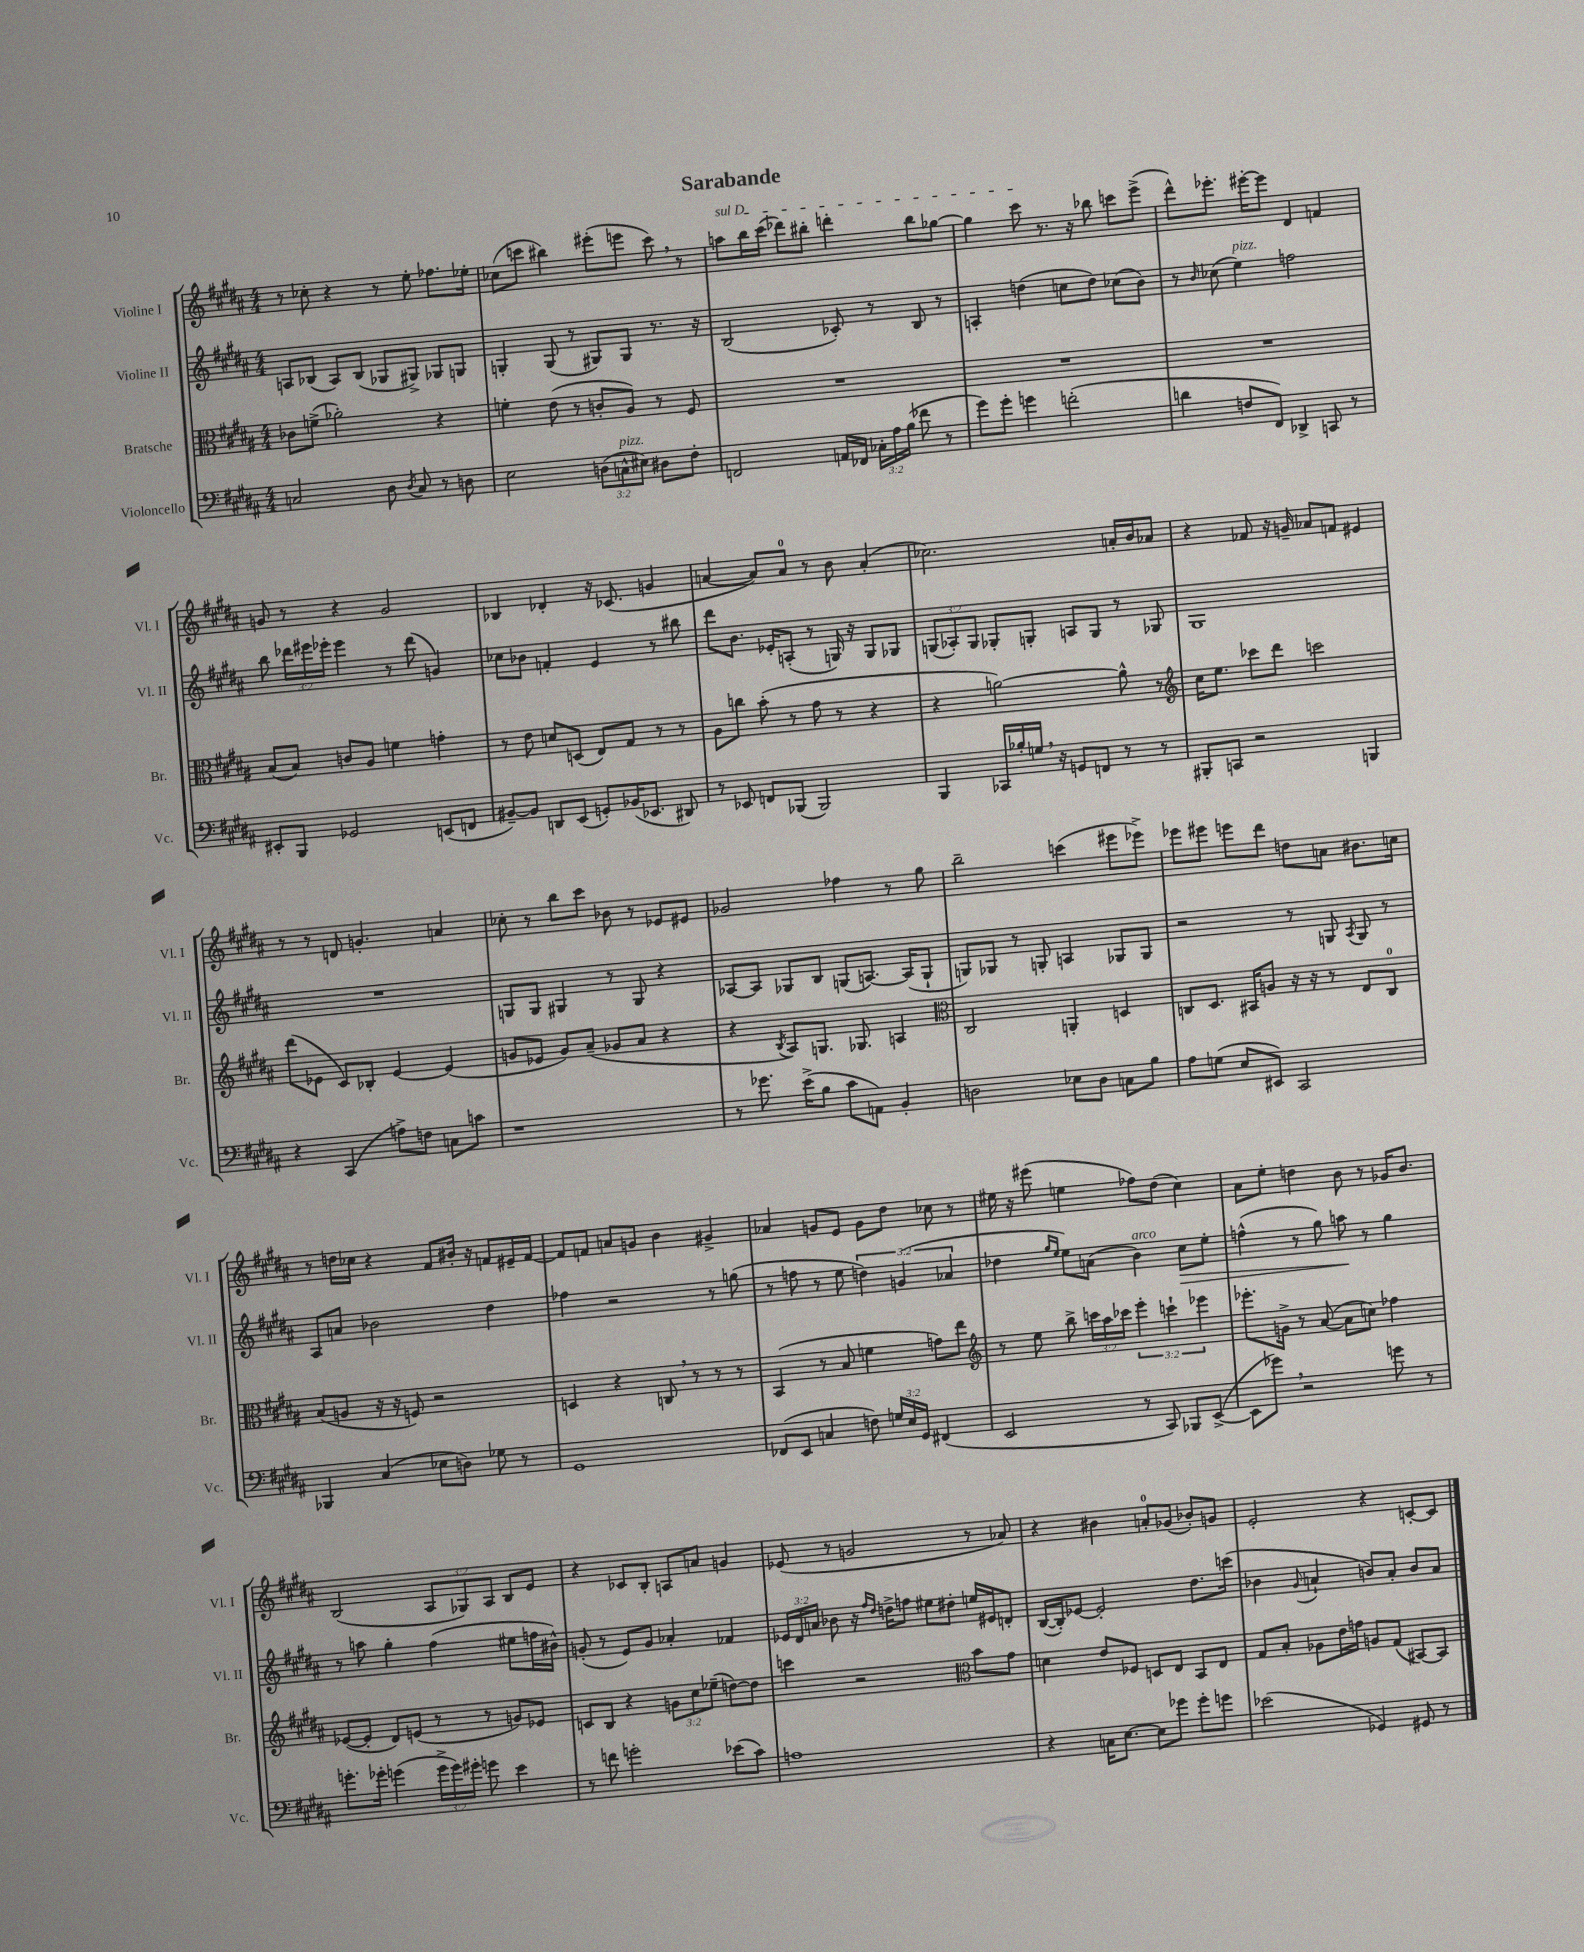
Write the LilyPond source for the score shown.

\header { title = "Sarabande" }
<<
\new StaffGroup <<
\new Staff = "s0" \with { instrumentName = "Violine I" shortInstrumentName = "Vl. I" } {
    \clef treble \key b \major \numericTimeSignature \time 4/4 \override Staff.TupletNumber.text = #tuplet-number::calc-fraction-text
    \autoBeamOff r8 ces''8-. r4 r8 e''8-. fes''8.[ ees''16]-. |
    ces''8[( c'''8] bis''4) eis'''8[-.( e'''8] c'''8) \breathe r8 |
    \once \override TextSpanner.bound-details.left.text = \markup { \italic "sul D" } a''8[\startTextSpan b''16 cis'''16]( des'''8[) bis''8]-. d'''4-. bis''8[ ges''8]~ |
    ges''4 cis'''8\stopTextSpan r8. r16 bes''8 c'''8[ e'''8]->( |
    dis'''8[-^) ees'''8.]-. eis'''16[~-. eis'''8] dis'4 f'4 |
    g'8 r8 r4 g'2 |
    bes4 des'4-. r16 ces'8.( g'4 |
    a'4~ a'8[) a'8]-0 r8 b'8 a'4-.( |
    ces''2.) a'16[-. b'16 aes'8] |
    r4 fes'8 r16 g'16-- aes'8[ f'8] eis'4 |
    r8 r8 d'8 g'4.-. a'4 |
    ces''8-. r8 b''8[ cis'''8] bes'8 r8 ees'8[ eis'8] |
    ges'2 fes''4 r8 gis''8 |
    b''2-- c'''4( eis'''8[ ees'''8]->) |
    ees'''8[ eis'''8] e'''8[ dis'''8] d''8[ a'8] bis'8.[ c''16] |
    r8 d''16[ ces''16] r4 fis'8[ bis'16]-. r16 f'8[ eis'16-- f'16]~ |
    f'8[ f'8] a'8[ g'8] b'4 gis'4-> |
    aes'4 g'8[ e'8] g'8[ dis''8] ces''8 r8 |
    eis''16 r16 eis'''8( e''4 fes''8[) dis''8]( cis''4) |
    ais'8[ e''8]-. d''4 b'8 r8 ges'16[ b'8.] |
    b2( \tuplet 3/2 { ais8[ ges8) ais8] } b8[ e'8] |
    r4 ces'8[ b8]-. a8[ a'8] g'4 |
    ees'8( r8 g'2 r8 aes'8) |
    r4 bis'4 a'8[-0-. ges'8]( bes'8[-.) g'8] |
    e'2-. r4 c'8[~-. c'8] \bar "|." |
}
\new Staff = "s1" \with { instrumentName = "Violine II" shortInstrumentName = "Vl. II" } {
    \clef treble \key b \major \numericTimeSignature \time 4/4 \override Staff.TupletNumber.text = #tuplet-number::calc-fraction-text
    \autoBeamOff a8[ bes8]( a8[) bes8]( ges8[ gis8]->) ges8[ g8] |
    g4-. g8( r8 gis8[) gis8] r8. r16 |
    b2( ces'8-.) r8 b8 r8 |
    a4-. d''4( c''8[ d''8]) ces''8[( b'8]) |
    r8 \grace { b'16 } ces''8( e''4^\markup { \italic "pizz." }) f''2 |
    b''8 \tuplet 3/2 { des'''16[ eis'''16 ees'''16]-. } ees'''4 r8 des'''8( g'4) |
    ces''8[ bes'8] f'4-. e'4 r8 bis''8 |
    dis'''8[ b'8.] ees'16[-. a8]-.( r8 g16) r16 g8[ ges8] |
    \tuplet 3/2 { g8[( aes8-.) g8] } ges8[-. g8]-. a8[ g8] r8 ges8 |
    gis1 |
    R1 |
    g8[ g8] gis4 r8 gis8 r4 |
    aes8[~ aes8] ges8[ b8] g8[( a8.]~) a16[( g8]-! |
    g8[) ges8] r8 g8-. a4 ges8[ ges8] |
    r2 r8 g8 \acciaccatura { ais8 } g8 r8 |
    ais8[ a'8] bes'2 dis''4 |
    fes''4 r2 r8 g''8( |
    r8 f''8 r8 e''8 \tuplet 3/2 { d''4) g'4( aes'4 } |
    des''4 \grace { gis''16[ e''16] } e''8[) a'8]( b'4^\markup { \italic "arco" }) cis''8[\> e''8]-. |
    f''4-^( r8 gis''8) a''8\! r8 gis''4 |
    r8 a''8 gis''4-. fis''4( eis''8[ f''16 bis'16]-^) |
    g'8-.( r8 e'8[) g'8] aes'4-. fes'4 |
    \tuplet 3/2 { ees'16[ dis'16 a'16] } bes'8 r16 \grace { fis''16[ dis''16] } d''16[-> f''8] eis''8[ dis''8]-. e''16[ eis'16 d'8]-. |
    b16[~( b16-.) ees'8]~ ees'2-. dis''8.[ c'''16]( |
    bes'4 \appoggiatura { gis'8 } a'4-! b'8[) a'8]-. b'8[ a'8] \bar "|." |
}
\new Staff = "s2" \with { instrumentName = "Bratsche" shortInstrumentName = "Br." } {
    \clef alto \key b \major \numericTimeSignature \time 4/4 \override Staff.TupletNumber.text = #tuplet-number::calc-fraction-text
    \autoBeamOff ces'8[ f'8]->( aes'2-.) r4 |
    f'4-. e'8( r8 c'8[-. ais8]) r8 fis8 |
    R1 |
    R1 |
    R1 |
    b8[( b8]) c'8[ ais8] f'4 g'4-. |
    r8 e'8 d'8[ d8]( e8[) gis8] r8 r8 |
    ais8[ c''8] b'8-.( r8 gis'8 r8 r4 |
    r4 a'2~) a'8-^ r8 |
    \clef treble cis''16[ e''8.] ces'''8[ dis'''8] c'''2 |
    dis'''8[( ees'8] cis'8[) bes8]-. ees'4~ ees'4( |
    g'8[ ees'8] g'8[) ais'8]--( ges'8[ ais'8] r4 |
    r4 \acciaccatura { b8 } ais8[) g8.] ges8. a4 |
    \clef alto cis2 a,4-. d4 |
    c8[ dis8.] bis,16[ a8] r16 r16 r8 e8[ c8]-0 |
    b8[( a8] r16 r16 f8) r2 |
    d4 r4 c8 \breathe r8 r8 r8 |
    b,4( r8 b8 f'4 g'8[) e''8] |
    \clef treble r8 e''8 b''8-> \tuplet 3/2 { c'''16[ ais''16 ces'''16] } \tuplet 3/2 { e'''4-. c'''4-! ees'''4 } |
    ees'''8.[-. g'16]-> r8 ais'8~( ais'8[ c''8]) fes''4 |
    ees'8[~( ees'8]-. dis'8[) e'8]( r8 r8 g'8[) ees'8] |
    c'8[ b8] r4 \tuplet 3/2 { g'8[ cis''8 ees''8]--( } d''8[~) d''8] |
    c'''4 r2 \clef alto b'8[ gis'8] |
    d'4 e'8[ fes8] d8[ e8] b,8[ e8] |
    gis8[ b8]-. aes8[ e'16 g'16] a8[ gis8]( bis,8[~) bis,8] \bar "|." |
}
\new Staff = "s3" \with { instrumentName = "Violoncello" shortInstrumentName = "Vc." } {
    \clef bass \key b \major \numericTimeSignature \time 4/4 \override Staff.TupletNumber.text = #tuplet-number::calc-fraction-text
    \autoBeamOff c2 dis8 \acciaccatura { dis8 } c8 r8 d8 |
    e2 \tuplet 3/2 { d8[( c8-^^\markup { \italic "pizz." } eis8]) } dis8[ fis8]-. |
    f,2 a,16[ fes,16] \tuplet 3/2 { ces16[-. ais16 b16]( } fes'8 r8 |
    gis'8[) gis'8]-. g'4 f'2-.( |
    d'4 f8[ fis,8]) des,4-> c,8 r8 |
    eis,8[-. b,,8] ges,2 e,8[( f,8] |
    bis,8[~--) bis,8] d,8[ e,8]( g,8[-.) bes,16( ees,8.] dis,8) |
    r8 ees,8 f,8[ bes,,8]( bes,,2) |
    b,,4 ces,16[ bes16-. g16] \breathe r16 g,8[ f,8] r8 r8 |
    bis,,8[-. c,8] r2 b,,4 |
    r4 cis,4( a8[->) f8] c8[ c'8] |
    r1 |
    r8 ges'8. e'16[->( b8] cis'8[ a,8]) b,4-. |
    d2 ees8[ d8] c8[ b8] |
    ais8[ g8]( e8[ eis,8]) cis,2 |
    bes,,4 cis4( ees8[ d8]) ges8 r8 |
    gis,1 |
    fes,8[( e,8] c4 f8) \tuplet 3/2 { g16[ e16 gis,16] } fis,4( |
    e,2 r8 cis,8) bes,,8[ e,8]~->( |
    e,8[ ges'8]) \breathe r2 g'8 r8 |
    g'8.[-. ges'16]-. g'4( \tuplet 3/2 { g'16[-> g'16) gis'16]-. } g'8 e'4 |
    r8 f'8 g'2-. ees'8[( cis'8]) |
    a1 |
    r4 c16[ e8.]~ e8[ ges'8] ges'8[-. g'8] |
    ees'2( ges,4) gis,8 r8 \bar "|." |
}
>>
>>
\layout { \context { \Score \remove "Bar_number_engraver" } }
